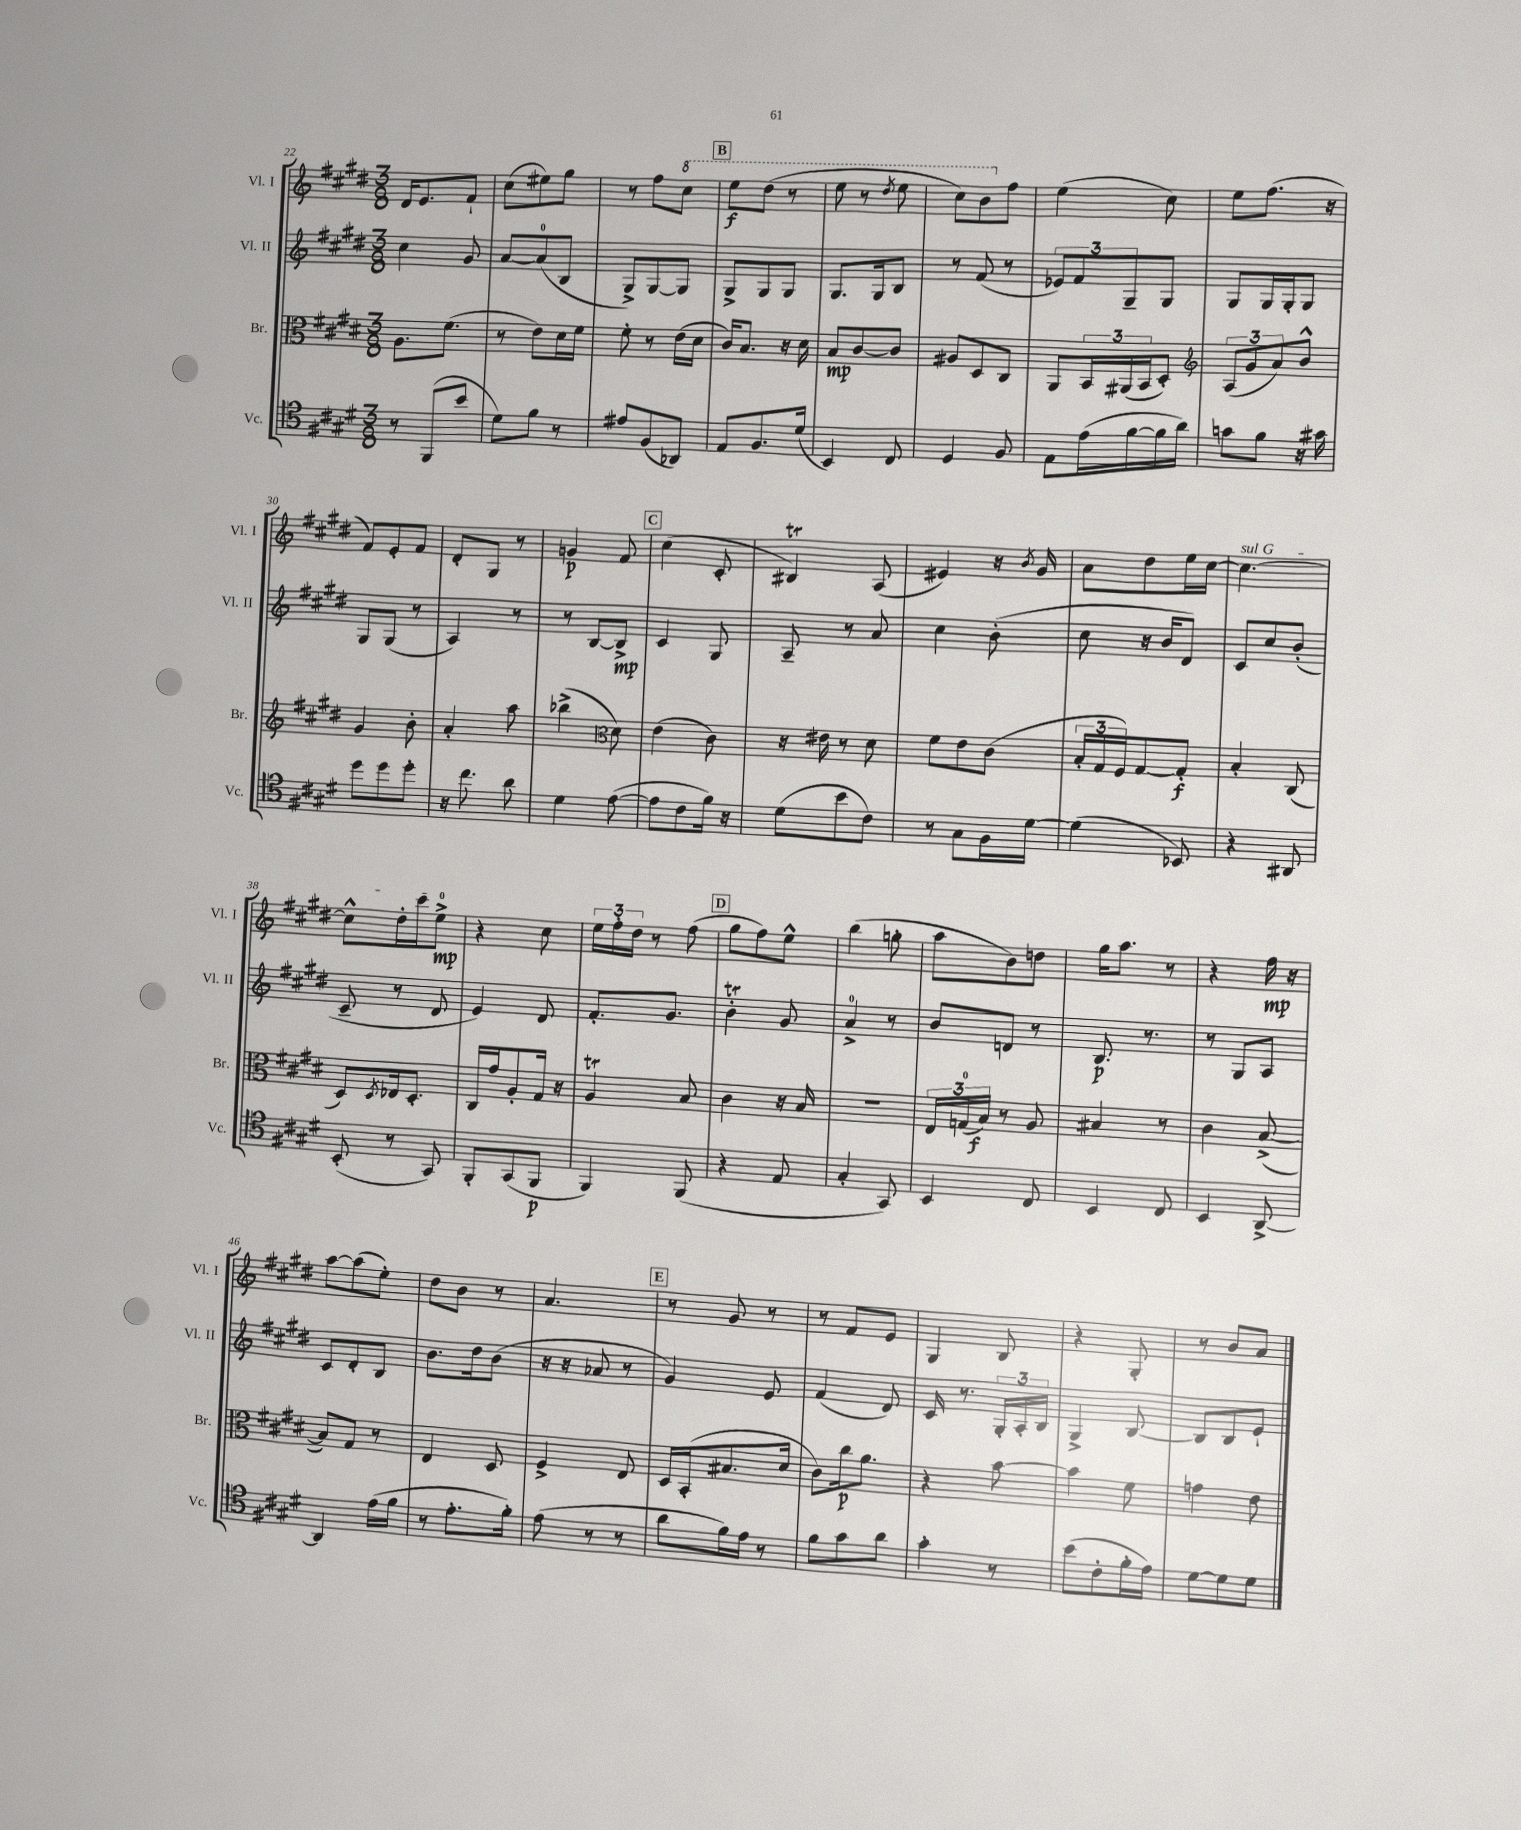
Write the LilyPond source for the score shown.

<<
\new StaffGroup <<
\new Staff = "s0" \with { instrumentName = "Vl. I" shortInstrumentName = "Vl. I" } {
    \clef treble \key e \major \numericTimeSignature \time 3/8
    dis'16 e'8. fis'8-! |
    cis''8( eis''8) gis''8 |
    r8 fis''8 \ottava #1 cis'''8 |
    \mark \markup { \box "B" } e'''8\f dis'''8( r8 |
    e'''8 r8 \acciaccatura { dis'''8 } e'''8 |
    cis'''8) b''8 \ottava #0 fis''8 |
    e''4( cis''8) |
    e''8 fis''8.( r16 |
    fis'8) e'8-. fis'8 |
    dis'8-. gis8 r8 |
    g'4\p fis'8 |
    \mark \markup { \box "C" } cis''4( cis'8-. |
    bis4\trill) a8( |
    eis'4) r16 \acciaccatura { b'8 } gis'16 |
    a'8 dis''8 e''16 cis''16~ |
    \once \override TextSpanner.bound-details.left.text = \markup { \italic "sul G" } cis''4.~\startTextSpan |
    cis''8-^ dis''16-. cis'''16 e''8-0->\mp\stopTextSpan |
    r4 cis''8 |
    \tuplet 3/2 { e''16 fis''16-. dis''16 } r8 fis''8( |
    \mark \markup { \box "D" } gis''8 fis''8) e''8-^ |
    b''4( g''8-. |
    a''8 b'8) d''8 |
    gis''16 a''8. r8 |
    r4 fis''16\mp r16 |
    a''8~ a''8( e''8-.) |
    dis''8 b'8 r8 |
    a'4. |
    \mark \markup { \box "E" } r8 gis'8 r8 |
    r8 fis'8 e'8 |
    gis4 b8 |
    r4 gis8-. |
    r8 b'8 a'8 \bar "|." |
}
\new Staff = "s1" \with { instrumentName = "Vl. II" shortInstrumentName = "Vl. II" } {
    \clef treble \key e \major \numericTimeSignature \time 3/8
    cis''4 gis'8 |
    a'8~ a'8-0( b8 |
    gis8->) gis8~ gis8 |
    \mark \markup { \box "B" } gis8-> gis8 gis8 |
    gis8. gis16 b8 |
    r8 fis'8( r8 |
    \tuplet 3/2 { ees'8) fis'8 gis8-- } gis8 |
    gis8 gis16 gis16-. gis8 |
    gis8 gis8( r8 |
    a4) r8 |
    r8 b8~ b8->\mp |
    \mark \markup { \box "C" } cis'4 gis8 |
    a8-- r8 a'8 |
    cis''4 b'8-.( |
    cis''8 r16 b'16 dis'8) |
    cis'8 cis''8 b'8-.( |
    cis'8-- r8 dis'8 |
    e'4) dis'8 |
    fis'8.-. gis'8. |
    \mark \markup { \box "D" } b'4-.\trill gis'8 |
    a'4-0-> r8 |
    b'8 d'8 r8 |
    b8.\p r8. |
    r8 gis8 a8 |
    cis'8 dis'8-. b8 |
    b'8. dis''16 b'8( |
    r16 r16 aes'8 r8 |
    \mark \markup { \box "E" } gis'4) e'8 |
    fis'4( dis'8) |
    cis'16 r8. \tuplet 3/2 { gis16-. a16-. b16 } |
    gis4-> b8~ |
    b8 b8 e'8-! \bar "|." |
}
\new Staff = "s2" \with { instrumentName = "Br." shortInstrumentName = "Br." } {
    \clef alto \key e \major \numericTimeSignature \time 3/8
    a8. fis'8.( |
    r8 e'8) dis'16 fis'16 |
    fis'8-. r8 e'16( dis'16 |
    \mark \markup { \box "B" } cis'16) b8. r16 dis'16 |
    b8\mp cis'8~ cis'8 |
    ais8 dis8 cis8 |
    a,8 \tuplet 3/2 { b,16 ais,16( b,16 } dis8-.) |
    \clef treble \tuplet 3/2 { a8( gis'8 a'8) } b'8-^ |
    gis'4 b'8-. |
    a'4-. a''8 |
    bes''4->( \clef alto dis'8) |
    \mark \markup { \box "C" } e'4( cis'8) |
    r16 eis'16 r8 dis'8 |
    fis'8 e'8 cis'8( |
    \tuplet 3/2 { b16-. gis16 fis16) } gis8~ gis8-.\f |
    b4-. cis8( |
    dis8) \acciaccatura { dis8 } ees16 dis8.-. |
    cis16 gis'16 a8-. gis16 r16 |
    a4\trill b8 |
    \mark \markup { \box "D" } cis'4 r16 b16 |
    R4. |
    \tuplet 3/2 { e16 g16-0( b16\f) } r8 a8 |
    bis4 r8 |
    cis'4 b8~->( |
    b8) gis8 r8 |
    e4 dis8 |
    fis4-> e8 |
    \mark \markup { \box "E" } dis16 b,16-.( bis8. dis'16 |
    cis'8) cis''16\p a'8. |
    r4 b'8~ |
    b'4 fis'8 |
    g'4 e'8 \bar "|." |
}
\new Staff = "s3" \with { instrumentName = "Vc." shortInstrumentName = "Vc." } {
    \clef tenor \key e \major \numericTimeSignature \time 3/8
    r8 fis,8( b'8 |
    dis'8) fis'8 r8 |
    eis'8 fis8( aes,8) |
    \mark \markup { \box "B" } e8 fis8. dis'16( |
    b,4) cis8 |
    dis4 fis8 |
    e8 e'16( fis'16~ fis'16 a'16) |
    g'8 fis'8 r16 gis'16 |
    dis''8 dis''8 dis''8-. |
    r16 cis''8. a'8 |
    dis'4 e'8~( |
    \mark \markup { \box "C" } e'8 cis'8 fis'16) r16 |
    dis'8( b'8 cis'8) |
    r8 gis8 fis16 dis'16~ |
    dis'4( bes,8) |
    r4 ais,8 |
    b,8-.( r8 gis,8) |
    fis,8-. gis,8( fis,8\p |
    fis,4) fis,8( |
    \mark \markup { \box "D" } r4 e8 |
    gis4-. gis,8) |
    b,4 cis8 |
    b,4 cis8 |
    b,4 a,8~-> |
    a,4 e'16( fis'16 |
    r8 e'8.-. fis'16-.) |
    e'8( r8 r8 |
    \mark \markup { \box "E" } a'8 fis'16) e'16 r8 |
    fis'8 gis'8 a'8 |
    gis'4-. r8 |
    b'8( cis'8-. fis'16-. e'16) |
    dis'8~ dis'8 dis'8 \bar "|." |
}
>>
>>
\layout { \context { \Score currentBarNumber = #22 } }
